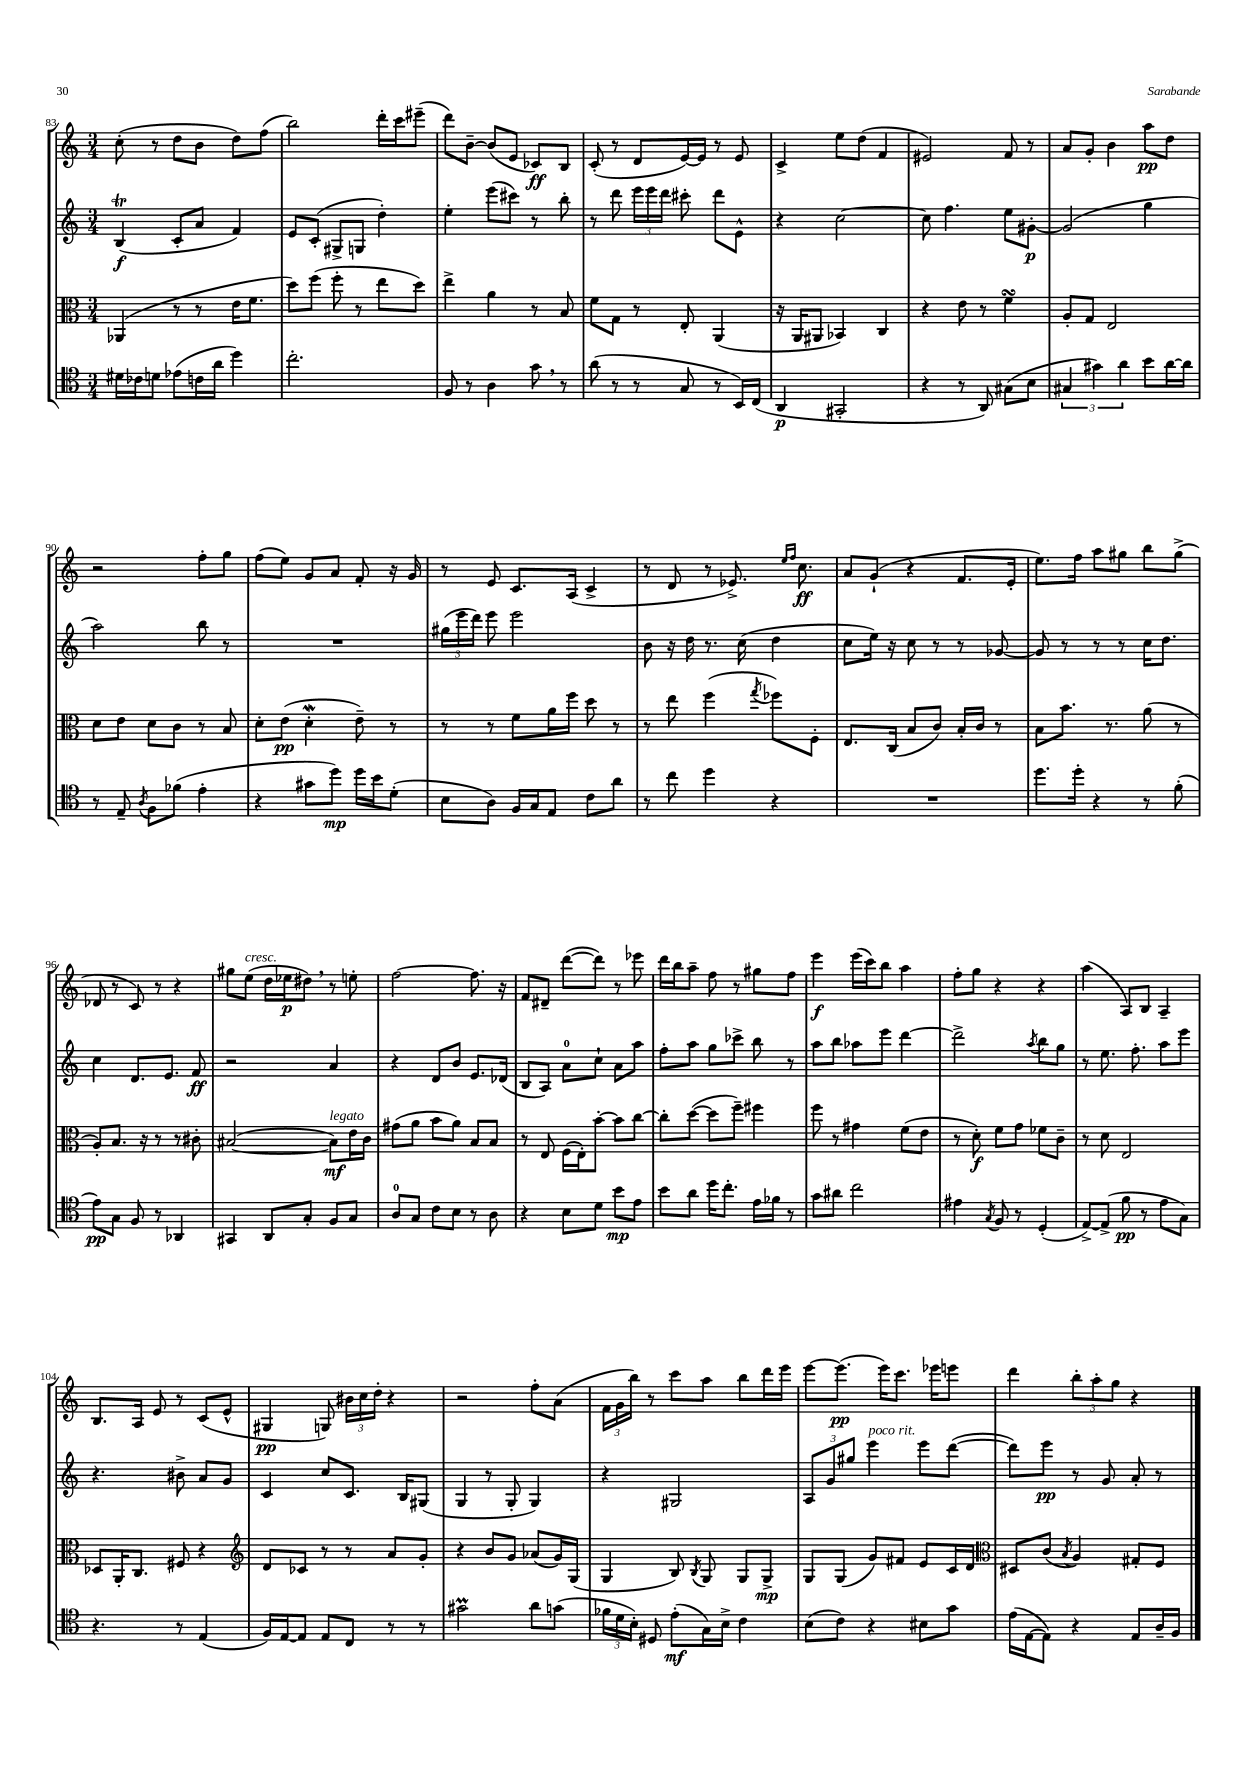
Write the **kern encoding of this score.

**kern	**kern	**kern	**kern
*staff4	*staff3	*staff2	*staff1
*clefC4	*clefC3	*clefG2	*clefG2
*k[]	*k[]	*k[]	*k[]
*M3/4	*M3/4	*M3/4	*M3/4
16d#	(4AA-	(4B	(8cc'
16c-	.	.	.
8d	.	.	8r
(8e-	8r	8c'	8dd
16c	8r	8a	8b
16a	.	.	.
4dd)	16e	4f)	8dd)
.	8.f	.	.
.	.	.	(8ff
=	=	=	=
2.cc'	8dd)	8e	2bb)
.	(8ff	(8c'	.
.	8ff'	8G#^	.
.	8r	8G	.
.	8ee	4dd')	16ddd'
.	.	.	16ccc
.	8dd)	.	(8eee#~
=	=	=	=
8F	4ee^	4ee'	8ddd)
8r	.	.	[8b~
4A	4a	(8eee	(8b]
.	.	8ccc#)	8e
8g	8r	8r	8c-)
8r	8B	8bb'	8B
=	=	=	=
(8a	8f	8r	(8c'
8r	8G	8ddd	8r
8r	8r	24eee	8d
.	.	24eee	.
.	.	24ddd	.
8G	8E'	8ccc#'	[16e)
.	.	.	16e]
8r	(4AA	8ddd	8r
16BB)	.	8e^^	8e
(16C	.	.	.
=	=	=	=
4AA	16r	4r	4c^
.	16AA	.	.
.	8AA#	.	.
2GG#'	4BB-)	[2cc	8ee
.	.	.	(8dd
.	4C	.	4f
=	=	=	=
4r	4r	8cc]	2e#)
.	.	4.ff	.
8r	8e	.	.
8AA)	8r	.	.
(8G#	4f	8ee	8f
8B	.	[8g#'	8r
=	=	=	=
6G#	8A'	(2g#]	8a
.	8G	.	8g'
6g#)	.	.	.
.	2E	.	4b
6a	.	.	.
8b	.	4gg	8aa
[16a	.	.	8dd
16a]	.	.	.
=	=	=	=
8r	8d	2aa)	2r
8E~	8e	.	.
8qA	.	.	.
8F	8d	.	.
(8f-	8c	.	.
4e'	8r	8bb	8ff'
.	8B	8r	8gg
=	=	=	=
4r	8d'	2.r	(8ff
.	(8e	.	8ee)
8g#	4d'	.	8g
8dd)	.	.	8a
16dd	8e~)	.	8f'
16b	.	.	.
(8d'	8r	.	16r
.	.	.	16g
=	=	=	=
8B	8r	(24gg#	8r
.	.	24eee	.
.	.	24ddd)	.
8A)	8r	8eee	8e
16F	8f	2eee	8.c
16G	.	.	.
8E	16a	.	.
.	16ff	.	(16A
8c	8dd	.	4c^
8a	8r	.	.
=	=	=	=
8r	8r	8b	8r
8cc	8ee	16r	8d
.	.	16dd	.
4dd	(4ff	8.r	8r
.	.	.	8.e-^)
.	.	(16cc	.
.	8qgg	.	.
4r	8ff-)	4dd	.
.	.	.	16qqee
.	.	.	16qqff
.	.	.	8.cc
.	8F'	.	.
=	=	=	=
2.r	8.E	8cc	8a
.	.	16ee)	(8g`
.	(16C	16r	.
.	8B	8cc	4r
.	8c)	8r	.
.	16B'	8r	8.f
.	16c	.	.
.	8r	[8g-	.
.	.	.	16e'
=	=	=	=
8.dd	8B	8g-]	8.ee)
.	8.b	8r	.
16dd'	.	.	16ff
4r	.	8r	8aa
.	8.r	.	.
.	.	8r	8gg#
8r	(8a	16cc	8bb
.	.	8.dd	.
(8f'	8r	.	(8gg#^
=	=	=	=
8e)	8A')	4cc	8d-
8G	8.B	.	8r
8F	.	8.d	8c)
.	16r	.	.
8r	8r	.	8r
.	.	8.e	.
4AA-	8r	.	4r
.	8c#'	8f	.
=	=	=	=
4GG#	([2B#	2r	8gg#
.	.	.	(8ee
8AA	.	.	16dd
.	.	.	16ee-
8G'	.	.	8dd#)
8F	8B#])	4a	8r
8G	16e	.	8ee'
.	16c	.	.
=	=	=	=
8A	(8g#	4r	[2ff
8G	8a	.	.
8c	8b	8d	.
8B	8a)	8b	.
8r	8B	8.e	8.ff]
8A	8B	.	.
.	.	(16d-	16r
=	=	=	=
4r	8r	8B	8f
.	8E	8A)	8d#~
8B	(16F	8a	([8ddd
.	16E')	.	.
8d	[8b'	8cc`	8ddd])
8b	8b]	8a	8r
8e	[8cc	8aa	8eee-
=	=	=	=
8b	8cc']	8ff'	16ddd
.	.	.	16bb
8a	([8dd	8aa	8aa~
16dd	8dd]	8gg	8ff
8.cc'	.	.	.
.	8ff~)	8ccc-^	8r
16e	4ff#	8bb	8gg#
16f-	.	.	.
8r	.	8r	8ff
=	=	=	=
8g	8ff	8aa	4eee
8a#	8r	8bb	.
2cc	4g#	8aa-	(16eee
.	.	.	16ccc)
.	.	8eee	8bb
.	(8f	[4ddd	4aa
.	8e	.	.
=	=	=	=
4e#	8r	2ddd^]	8ff'
.	8d')	.	8gg
8qG	.	.	.
8F	8f	.	4r
8r	8g	.	.
.	.	8qaa	.
(4D'	8f-	8bb	4r
.	8c~	8gg	.
=	=	=	=
[8E^)	8r	8r	(4aa
(8E^]	8d	8.ee	.
8f	2E	.	8A)
.	.	8.ff'	.
8r	.	.	8B
8e	.	8aa	4A~
8G)	.	8eee	.
=	=	=	=
4.r	8D-	4.r	8.B
.	16AA'	.	.
.	8.C	.	16A
.	.	.	8e
8r	8F#	8b#^	8r
(4E	4r	8a	(8c
.	.	8g	8e^^
=	=	=	=
*	*clefG2	*	*
16F)	8d	4c	4G#
[16E	.	.	.
8E]	8c-	.	.
8E	8r	8cc	8G)
8C	8r	8.c	24b#
.	.	.	24cc
.	.	.	24dd'
8r	8a	.	4r
.	.	16B	.
8r	8g'	(8G#	.
=	=	=	=
2g#	4r	4G	2r
.	8b	8r	.
.	8g	8G'	.
8a	(8a-	4G)	8ff'
(8g	16g)	.	(8a
.	(16G	.	.
=	=	=	=
24f-	4G	4r	24f
24d	.	.	24g
24B')	.	.	24bb)
8D#	.	.	8r
(8e'	8B)	2G#	8ccc
.	8qB	.	.
16G)	8G	.	8aa
16B^	.	.	.
4c	8G	.	8bb
.	8G^	.	16ddd
.	.	.	16eee
=	=	=	=
(8B	8G	12A	[8eee
.	.	12g	.
8c)	(8G	.	(8.eee]
.	.	12gg#	.
4r	8g)	4eee	.
.	.	.	16eee)
.	8f#	.	8.ccc
8B#	8e	8eee	.
.	.	.	16eee-
8g	16c	([8ddd	8eee
.	16d	.	.
=	=	=	=
*	*clefC3	*	*
(16e	8D#	8ddd])	4ddd
[16E	.	.	.
8E])	(8c	8eee	.
.	8qB	.	.
4r	4A)	8r	12bb'
.	.	.	12aa'
.	.	8g	.
.	.	.	12gg
8E	8G#'	8a'	4r
16A~	8F	8r	.
16F	.	.	.
==	==	==	==
*-	*-	*-	*-
